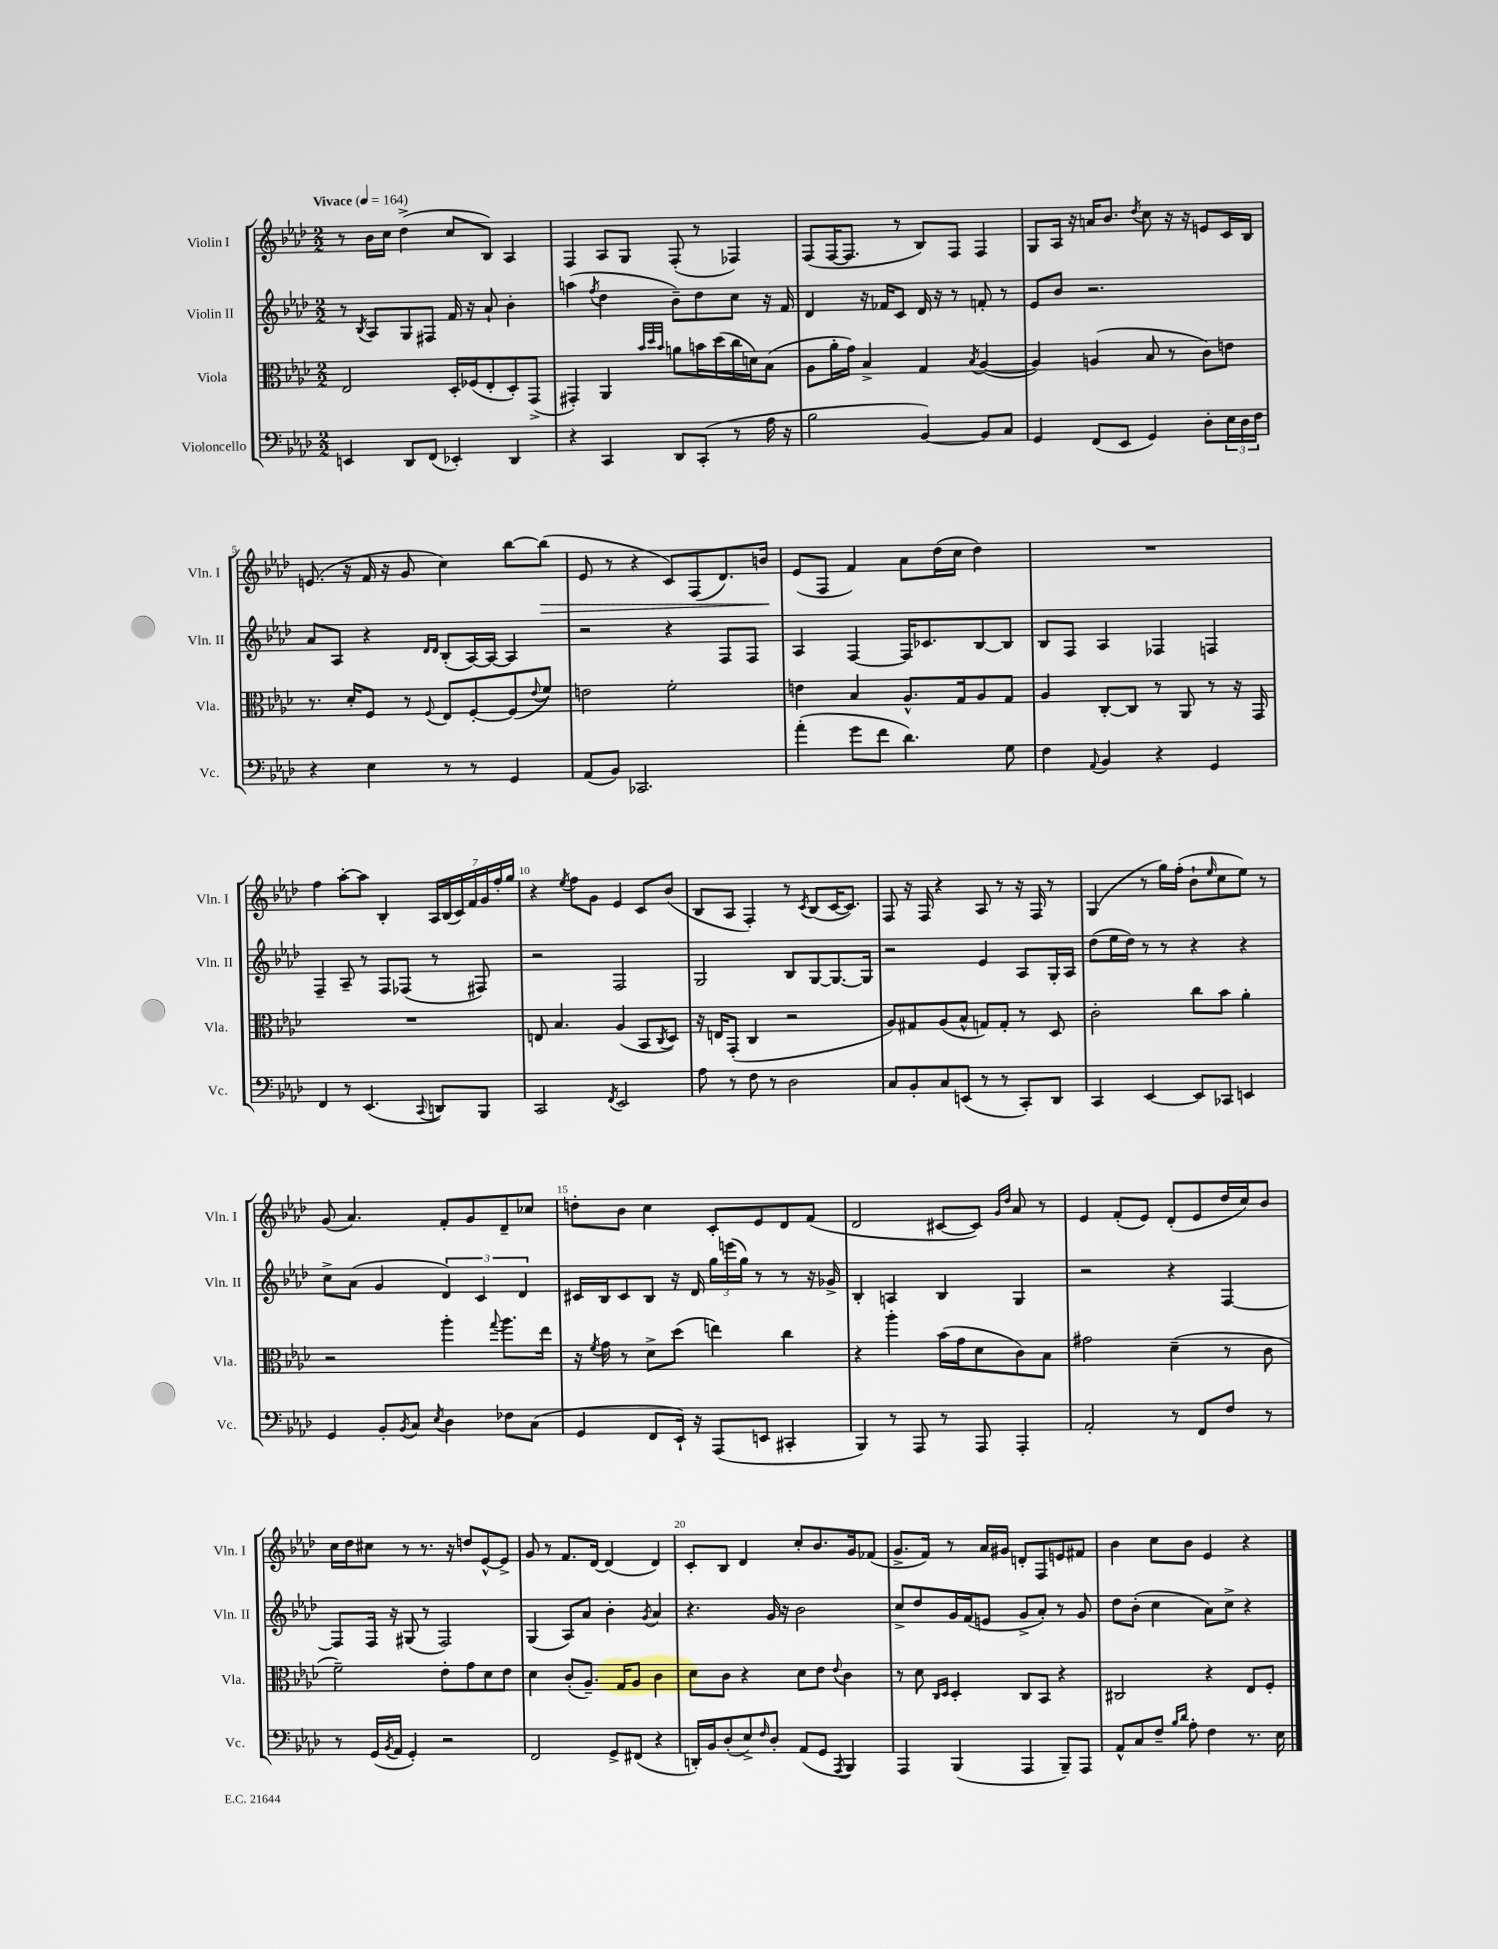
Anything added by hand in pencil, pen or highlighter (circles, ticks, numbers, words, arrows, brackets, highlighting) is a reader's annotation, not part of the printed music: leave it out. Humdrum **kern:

**kern	**kern	**kern	**kern	**dynam
*part4	*part3	*part2	*part1	*part1
*staff4	*staff3	*staff2	*staff1	*staff1
*I"Violoncello	*I"Viola	*I"Violin II	*I"Violin I	*
*I'Vc.	*I'Vla.	*I'Vln. II	*I'Vln. I	*
*clefF4	*clefC3	*clefG2	*clefG2	*
*k[b-e-a-d-]	*k[b-e-a-d-]	*k[b-e-a-d-]	*k[b-e-a-d-]	*
*M2/2	*M2/2	*M2/2	*M2/2	*
*MM164	*MM164	*MM164	*MM164	*
=1	=1	=1	=1	=1
!	!	!	!LO:TX:a:B:t=Vivace	!
4EEn/	2E-/	8r	8r	.
.	.	8qB-/	.	.
.	.	8A-/L	16b-\LL	.
.	.	.	16cc\JJ	.
8DD-/L	.	8G/	(4dd-^\	.
(8FF/J	.	8F#X/J	.	.
4EE-X'/)	16D-'/LL	16f/	8cc/L	.
.	(16F-X/J	16r	.	.
.	8E-'/	8a-`/	8B-/J)	.
4DD-/	8D-'/)	4b-'\	4A-/	.
.	(8GG^/J	.	.	.
=2	=2	=2	=2	=2
4r	4GG#X'/)	(4aan\	4F/	.
.	.	8qff/	.	.
4CC/	4AA-/	4dd-\	8A-/L	.
.	.	.	8G/J	.
.	32qqb-/LLL	.	.	.
.	32qqdd-/	.	.	.
.	32qqb-/JJJ	.	.	.
8DD-/L	8an\L	8b-~\L)	(8F'/	.
(8CC'/J	16bn\L	8dd-\	8r	.
.	(16dd-\	.	.	.
8r	16cc\	8cc\J	4F-X/)	.
.	16dn\J)	.	.	.
16A-\	(8B-\J	16r	.	.
16r	.	16f/	.	.
=3	=3	=3	=3	=3
2B-\	8A-\L	4d-/	(8F/L	.
.	16a-'\L	.	[16F/K	.
.	16g\JJ)	.	8.F/J]	.
.	4B-^/	16r	.	.
.	.	16f-X/KL	.	.
.	.	8c/J	8r	.
[4BB-/)	4G/	16d-/	8B-/L)	.
.	.	16r	.	.
.	.	8r	8F/J	.
.	8qB-/	.	.	.
8BB-/L]	([4A-/	8fn'/	4F/	.
8C/J	.	8r	.	.
=4	=4	=4	=4	=4
4GG/	4A-/])	8e-/L	8G/L	.
.	.	8b-/J	16A-/Jk	.
.	.	.	16r	.
(8FF/L	(4An/	2.r	16an/KL	.
.	.	.	8.b-/J	.
8EE-/J	.	.	.	.
.	.	.	8qdd-/	.
4GG/)	8B-/	.	8cc\	.
.	8r	.	16r	.
.	.	.	16r	.
8D-'\L	8c\L)	.	8en/L	.
24E-\L	8en\J	.	16c/L	.
24D-\	.	.	.	.
.	.	.	16B-/JJ	.
24F\JJ	.	.	.	.
!!LO:LB:g=z
=5	=5	=5	=5	=5
4r	8.r	8a-/L	(8.en/	.
.	.	8A-/J	.	.
.	16d-'/KL	.	16r	.
4E-\	8F/J	4r	16f/	.
.	.	.	16r	.
.	8r	.	8g/	.
.	.	16qqd-/LL	.	.
.	8qqF/	16qqd-/JJ	.	.
8r	8E-/L	(8B-'/L	4cc\)	.
8r	[8F'/	[16A-/L)	.	.
.	.	16A-/JJ_	.	.
4GG/	(8F/]	4A-/]	[8bb-\L	.
.	8qqe-/	.	.	.
!	!	!	!	!LO:HP:b
.	8f/J)	.	(8bb-\J]	>
=6	=6	=6	=6	=6
(8AA-/L	2en\	2r	8e-/	.
8BB-/J)	.	.	8r	.
2.CC-X/	.	.	4r	.
.	2f'\	4r	8c/L)	.
.	.	.	(8F/	.
.	.	8F/L	8.d-/)	.
.	.	8F/J	.	.
.	.	.	16bn/Jk	.
.	.	.	.	]
=7	=7	=7	=7	=7
(4a-'\	4en\	4A-/	(8e-/L	.
.	.	.	8F/J	.
8g\L	4B-/	[4F/	4f/)	.
8f\J	.	.	.	.
4.d-\)	8.A-^^/L	16F/KL]	8a-\L	.
.	.	8.c-X/	.	.
.	.	.	(16dd-\L	.
.	16G/k	.	16cc\JJ	.
.	8A-/	[8B-/	4dd-\)	.
8G\	8G/J	8B-/J]	.	.
=8	=8	=8	=8	=8
4F\	4A-/	8B-/L	1r	.
.	.	8F/J	.	.
8qqAA-/	.	.	.	.
4BB-/	[8C'/L	4A-/	.	.
.	8C/J]	.	.	.
4r	8r	4F-X/	.	.
.	8AA-/	.	.	.
4GG/	8r	4Fn/	.	.
.	16r	.	.	.
.	16GG/	.	.	.
!!LO:LB:g=z
=9	=9	=9	=9	=9
4FF/	1r	4F~/	4ff\	.
8r	.	8A-~/	[8aa-'\L	.
(4.EE-/	.	8r	8aa-\J]	.
.	.	8F/L	4B-'/	.
.	.	(8F-X/J	.	.
8qqCC/	.	.	.	.
8DDn/L)	.	8r	28A-/LL	.
.	.	.	(28B-/	.
.	.	.	28c/)	.
.	.	.	28f/	.
8BBB-/J	.	8F#X/)	.	.
.	.	.	28g/	.
.	.	.	28ff'/	.
.	.	.	28gg/JJ	.
=10	=10	=10	=10	=10
2CC/	8En/	2r	4r	.
.	4.B-/	.	.	.
.	.	.	8qee-/	.
.	.	.	8ff\L	.
.	.	.	8g\J	.
8qFF/	.	.	.	.
2EE-/	(4A-/	2F/	4e-/	.
.	8BB-/L	.	8c/L	.
.	8qC/	.	.	.
.	8D-/J)	.	(8b-/J	.
=11	=11	=11	=11	=11
8A-\	16r	2G/	8B-/L	.
.	16En/KL	.	.	.
8r	(8GG'/J	.	8A-/J	.
8F\	4C/	.	4F'/)	.
8r	.	.	.	.
2D-\	2r	8B-/L	8r	.
.	.	.	8qc/	.
.	.	[8G/	(8B-/L	.
.	.	8.G/_	[16c/K	.
.	.	.	8.c/J])	.
.	.	16G/Jk]	.	.
=12	=12	=12	=12	=12
8C/L	8A-/L)	2r	8F/	.
8BB-'/	8G#X/	.	16r	.
.	.	.	16F/	.
8C/	(8A-/	.	4r	.
(8EEn/J	8B-^^/J	.	.	.
8r	8Gn/L)	4e-/	8A-/	.
8r	8G'/J	.	8r	.
8CC'/L)	8r	8A-/L	16r	.
.	.	.	16F/	.
8DD-/J	8D-/	16G'/L	8r	.
.	.	16A-/JJ	.	.
=13	=13	=13	=13	=13
4CC/	2c'\	(8dd-\L	(4G/	.
.	.	16ee-\L	.	.
.	.	16dd-\JJ)	.	.
[4EE-/	.	8r	8r	.
.	.	8r	16gg\LL)	.
.	.	.	(16ff'\JJ	.
8EE-/L]	8cc\L	4r	8b-`\L	.
.	.	.	16qqee-/	.
8CC-X/J	8b-\J	.	8cc\	.
4EEn/	4a-'\	4r	8ee-\J)	.
.	.	.	8r	.
!!LO:LB:g=z
=14	=14	=14	=14	=14
4GG/	2r	8cc^\L	(8g/	.
.	.	(8a-\J	4.a-/)	.
8BB-'/L	.	4g/	.	.
8qBB-/	.	.	.	.
8C/J	.	.	.	.
8qE-/	.	.	.	.
4D-\	4aa-'\	6d-/)	8f'/L	.
.	.	.	8g/	.
.	.	6c/	.	.
.	8qqgg/	.	.	.
8F-X\L	8.aa-\L	.	8d-~/	.
.	.	6d-/	.	.
(8C\J	.	.	8cc-X/J	.
.	16ee-\Jk	.	.	.
=15	=15	=15	=15	=15
4GG/	16r	16c#X/LL	8ddn'\L	.
.	8qf/	.	.	.
.	16g\	16B-/J	.	.
.	8r	8c#/	8b-\J	.
8FF/L	8d-^\L	8B-/J	4cc\	.
16EE-`/Jk)	(8dd-\J	16r	.	.
16r	.	16d-/	.	.
(8AAA-/L	4een\)	24gg\LL	8c'/L	.
.	.	(24eeen\	.	.
.	.	24gg\JJ)	.	.
8EEn/J	.	8r	8e-/	.
4CC#X'/	4cc\	8r	8d-/	.
.	.	16r	(8f/J	.
.	.	16g-X^/	.	.
=16	=16	=16	=16	=16
4BBB-/)	4r	4B-'/	2d-/	.
8r	4aa-'\	4An/	.	.
8AAA-/	.	.	.	.
8r	(16b-\LL	4B-/	[8c#X/L	.
.	16g\J	.	.	.
8AAA-/	8d-\	.	8c#/J])	.
.	.	.	16qqg/LL	.
.	.	.	16qqdd-/JJ	.
4AAA-'/	8c\)	4G/	8a-/	.
.	8B-\J	.	8r	.
=17	=17	=17	=17	=17
2AA-'/	2g#X\	2r	4e-/	.
.	.	.	(8f'/L	.
.	.	.	8e-/J)	.
8r	(4d-~\	4r	(8d-'/L	.
8FF/L	.	.	8e-/	.
8F/J	8r	[4F/	16dd-/L	.
.	.	.	16cc/J)	.
8r	8c\	.	8b-/J	.
!!LO:LB:g=z
=18	=18	=18	=18	=18
8r	2f~\)	8F/L]	16cc\LL	.
.	.	.	16dd-\J	.
(16GG/LL	.	16F/Jk	8cc#X\J	.
8qBB-/	.	.	.	.
16AA-/JJ	.	16r	.	.
4GG'/)	.	(8G#X/	8r	.
.	.	8r	8.r	.
2r	8e-'\L	2F/)	.	.
.	.	.	16r	.
.	8g\	.	8ddn/L	.
.	8d-\	.	[8e-^^/	.
.	8e-\J	.	8e-^/J]	.
=19	=19	=19	=19	=19
2FF/	4d-\	(4G/	8g/	.
.	.	.	8r	.
.	(8c'/L	8A-/L)	8.f/L	.
.	8.A-~/J)	8a-/J	.	.
.	.	.	[16d-/Jk	.
8GG^/L	.	4b-'\	(4d-/]	.
.	16G/KL	.	.	.
(8FF#X/J	8A-/J	.	.	.
.	.	8qg/	.	.
4r	4c\	4a-/	4d-/)	.
=20	=20	=20	=20	=20
16DDn'/LL)	8d-\L	4.r	8c'/L	.
16BB-/J	.	.	.	.
(8D-'/	8c\J	.	8B-/J	.
8E-^/)	4r	.	4d-/	.
16qqF/	.	.	.	.
8D-'/J	.	16g/	.	.
.	.	16r	.	.
(8AA-/L	8d-\L	2b-\	8cc'/L	.
8GG/J	8e-\J	.	8.b-/	.
8qAAA-/	8qqe-/	.	.	.
4BBB-/)	4c\	.	.	.
.	.	.	16g/k	.
.	.	.	(8f-X/J	.
=21	=21	=21	=21	=21
4AAA-/	8r	8cc^/L	8.g^/L	.
.	8d-\	8dd-/	.	.
.	.	.	16f/Jk)	.
.	16qqC/LL	.	.	.
.	16qqD-/JJ	.	.	.
(4BBB-/	4D-'/	16g/L	8r	.
.	.	(16f/J	.	.
.	.	8en/J	16a-/LL	.
.	.	.	16g#X/JJ	.
4AAA-/	8C/L	8g^/L	8dn'/L	.
.	8BB-/J	8a-'/J)	8F/	.
8BBB-~/L)	4r	8r	8en/	.
8AAA-/J	.	8g/	8f#X/J	.
=22	=22	=22	=22	=22
8AA-^^/L	2C#X/	8dd-\L	4b-\	.
8C/	.	(8b-'\J	.	.
8F~/J	.	4cc\	8cc\L	.
16qqB-/LL	.	.	.	.
16qqd-/JJ	.	.	.	.
8A-'\	.	.	8b-\J	.
4F\	4r	8a-\L)	4e-/	.
.	.	8cc^\J	.	.
8.r	8E-/L	4r	4r	.
.	8F'/J	.	.	.
16E-\	.	.	.	.
==	==	==	==	==
*-	*-	*-	*-	*-
